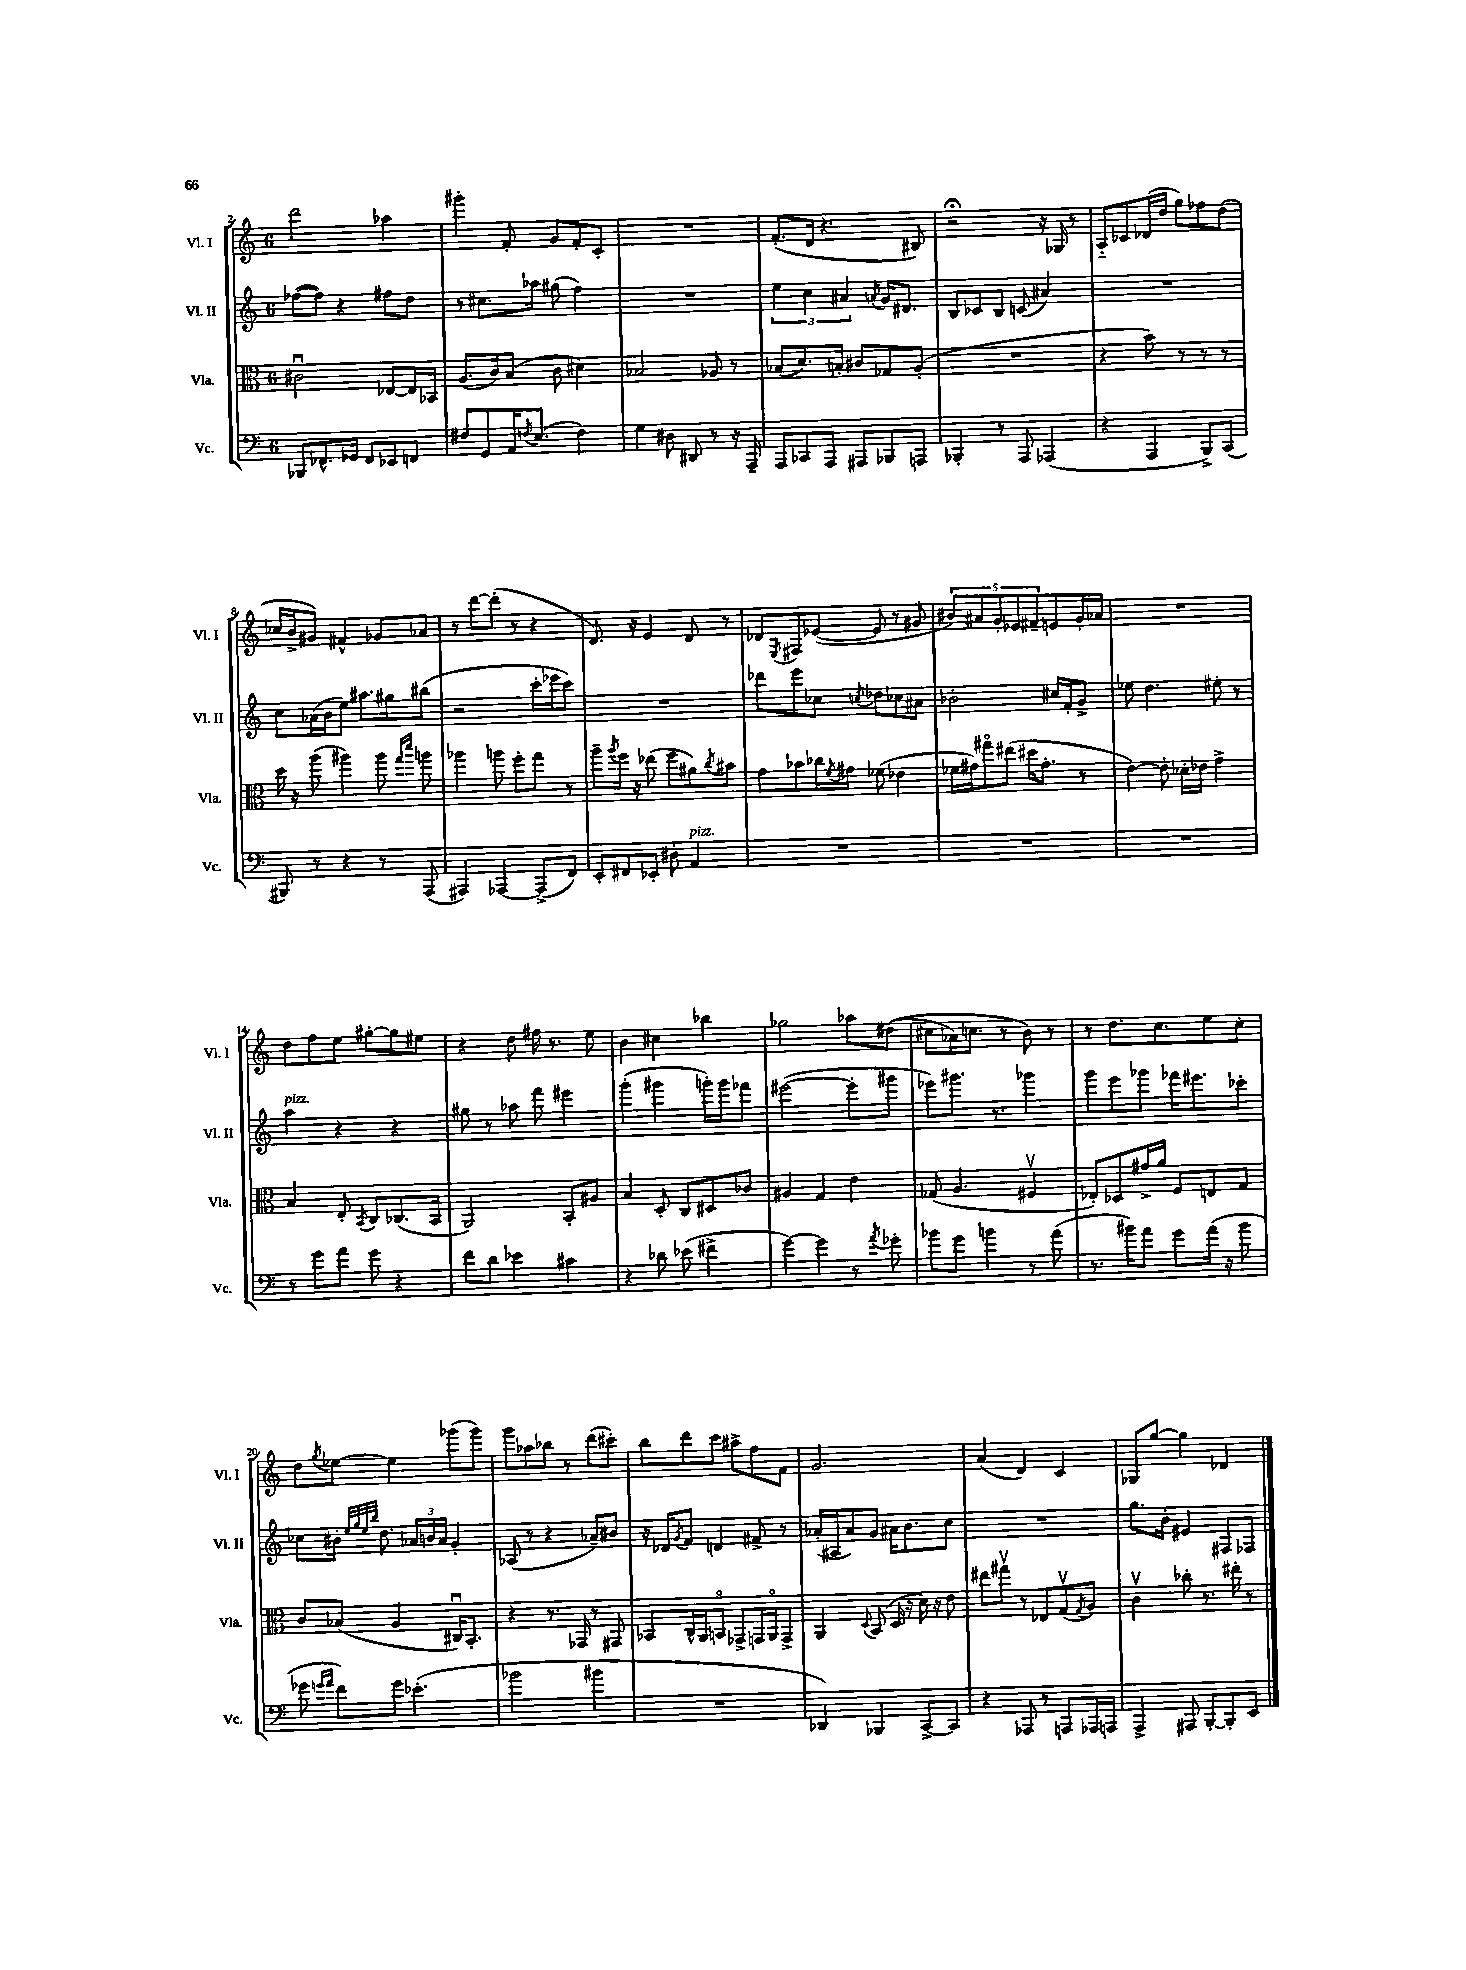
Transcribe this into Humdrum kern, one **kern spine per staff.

**kern	**kern	**kern	**kern
*part4	*part3	*part2	*part1
*staff4	*staff3	*staff2	*staff1
*I"Vc.	*I"Vla.	*I"Vl. II	*I"Vl. I
*I'Vc.	*I'Vla.	*I'Vl. II	*I'Vl. I
*clefF4	*clefC3	*clefG2	*clefG2
*k[]	*k[]	*k[]	*k[]
*M6/8	*M6/8	*M6/8	*M6/8
=2	=2	=2	=2
8BBB-X/L	2c#Xu\	([8ff-X\L	2ddd\
8.FF-X^^/	.	8ff-\J])	.
.	.	4r	.
16GG-X/Jk	.	.	.
8FF-/L	.	.	.
8EE-X/	[8E-X/L	8ff#X\L	4aa-X\
8FFn/J	16E-/L]	8dd\J	.
.	16BB-X/JJ	.	.
=3	=3	=3	=3
8F#X/L	(8.A/L	8r	4ggg#X'\
8GG/	.	8.cc#X\L	.
.	16c/k)	.	.
16AA/K	(8B/J	.	8f'/
8qFn/	.	.	.
(8.E/J	.	16aa-X\Jk	.
.	8c\	(8gg#X\	8g/L
4F\)	4d#X\)	4ff\)	8f'/
.	.	.	8c'/J
=4	=4	=4	=4
4G\	2B-X/	2.r	2.r
8D#X\	.	.	.
8DD#X/	.	.	.
8r	8A-X/	.	.
16r	8r	.	.
16AAA~/	.	.	.
=5	=5	=5	=5
8AAA/L	(8B-X/L	6ee\	(8.f'/L
8CC-X/	8.d/)	.	.
.	.	6cc\	.
.	.	.	16d/Jk
8AAA/J	.	.	4.r
.	16Bn'/Jk	.	.
.	.	6a#X/	.
8AAA#X/L	8c#X/L	.	.
.	.	8qan/	.
8BBB-X/	8G-X/	16g/KL	.
.	.	8.d#X/J	.
8AAAn/J	(8A'/J	.	8B#X/)
=6	=6	=6	=6
4BBB-X'/	2.r	8B/L	2r;<
.	.	8c-X/	.
8r	.	8B/J	.
8AAA/	.	(8cn/	.
(4AAA-X/	.	4a#X/)	16r
.	.	.	16G-X/
.	.	.	8r
=7	=7	=7	=7
4r	4r	2.r	8A/L
.	.	.	8c-X/
4AAA/	8b\)	.	(16d-X/L
.	.	.	16dd/JJ
.	8r	.	8gg\L)
8BBB^/L)	8r	.	8ff-X\
(8CC/J	8r	.	(8dd\J
!!LO:LB:g=z
=8	=8	=8	=8
8BBB#X/)	16dd\	8cc\L	16cc-X/LL
.	16r	.	16b^/J
8r	(8aa\	(16a-X\L	8g#X/J)
.	.	16b\J	.
4r	4aa#X\)	8ee\J)	4f#X^^/
.	.	8.aa#X\L	.
8r	8aa#\	.	8g-X/L
.	.	16gg#X\k	.
.	16qqgg/LL	.	.
.	16qqddd/JJ	.	.
(8AAA/	8aan\	(8bb#X\J	8a-X/J
=9	=9	=9	=9
4AAA#X/)	4aa-X\	2r	8r
.	.	.	[8ddd\L
[4AAA-X/	8aan\	.	(8ddd'\J]
.	8ff'\L	.	8r
(8AAA-^/L]	8gg\J	16ccc'\LL	4r
.	.	16eee-X\J	.
8FF/J)	8r	8ccc\J)	.
=10	=10	=10	=10
8EE'/L	8aa~\L	2.r	8.d/)
.	8qaa/	.	.
8FF#X/	16ff\Jk	.	.
.	16r	.	16r
8EE-X'/J	(8ee-X\	.	4e/
8D#X'\	8ff\L	.	.
!LO:TX:a:i:t=pizz.	!	!	!
4AA/	8a#X\)	.	8d/
.	8qcc/	.	.
.	8b#X\J	.	8r
=11	=11	=11	=11
2.r	8g\L	8ddd-X\L	8d-X/L
.	.	.	8qE/
.	8b-X\	8eee\	8F#X/
.	16cc-X\L	8cc-X\J	([8e-X/J
.	8qf/	.	.
.	16g#X\JJ	.	.
.	.	8qccn/	.
.	(8f-X\	8dd-X\L	8e-/]
.	4e-X\	8cc-X\	8r
.	.	8a#X\J	8g#X/
=12	=12	=12	=12
2.r	16f-X\LL	2b-X'\	10b#X/L)
.	16g#X\J)	.	.
.	.	.	10a#X/
.	8gg#X\	.	.
.	.	.	10g'/
.	(8ee#X\J	.	.
.	.	.	10e-X/
.	16dd#X\KL	.	.
.	.	.	10f#X~/
.	8.g#'\J	.	.
.	.	16cc#X/LL	8en/
.	.	16f'/J	.
.	8r	8g^/J	16g'/L
.	.	.	16a-X/JJ
=13	=13	=13	=13
2.r	[4e\)	8ee-X\	2.r
.	.	4.dd\	.
.	8e'\]	.	.
.	16d-X'\LL	.	.
.	16e-X\JJ	.	.
.	4g^\	8ee#X'\	.
.	.	8r	.
!!LO:LB:g=z
=14	=14	=14	=14
!	!	!LO:TX:a:i:t=pizz.	!
8r	4B/	4aa\	8dd\L
8g\L	.	.	8ff\
8a\J	8E'/	4r	8ee\J
.	8qBB/	.	.
8g\	8C/L	.	[8gg#X'\L
4r	(8.C-X/	4r	8gg#\]
.	.	.	8ee#X\J
.	16BB/Jk	.	.
=15	=15	=15	=15
8f\L	2AA/)	8gg#X\	4r
8d\J	.	8r	.
4e-X\	.	8aa-X\	8dd\
.	.	8fff\	16ff#X\
.	.	.	8.r
4c#X\	8BB'/L	4eee#X\	.
.	8A#X/J	.	8ee\
=16	=16	=16	=16
4r	4B/	(4ggg'\	4b\
8d-X\	8D'/	4ggg#X\	4cc#X\
(8e-X\	8C/L	.	.
4f#X^\	8D#X/	16gggn'\LL)	4bb-X\
.	.	16ggg\J	.
.	8c-X/J	8fff-X\J	.
=17	=17	=17	=17
[4g\)	4A#X/	([2eee#X\	2gg-X\
4g\]	4G/	.	.
8r	4e\	8eee#'\L]	8aa-X\L
8qa/	.	.	.
8g-X'\	.	8ggg#X\J	((8dd#X\J
=18	=18	=18	=18
8b-X\L	(8G-X/	8eee-X\L)	8cc#X\L
8g\J	4.A/	8.ggg#X\J	16a-X\K)
.	.	.	8.ccn\J
4bn\	.	.	.
.	.	8.r	.
.	.	.	8r
8r	4F#Xv/	4ggg-X\	8b\)
(8a\	.	.	8r
=19	=19	=19	=19
8.r	8E-X'/L)	8ggg\L	8r
.	8D-X/	8eee\	8.dd\L
16b#X\KL)	.	.	.
8a\J	16g#X^/L	8ggg-X\J	.
.	16a/JJ	.	8.cc\
8g\L	8F/L	16fff-X\KL	.
.	.	8.eee#X\	.
(16a\Jk	8En/	.	8ee\
16r	.	.	.
8b#\	8G/J	8ccc-X'\J	8cc'\J
!!LO:LB:g=z
=20	=20	=20	=20
8g-X\	8c/L	8cc-X\L	8dd\L
16qqgn/LL	.	.	.
16qqa/JJ	.	.	8qgg/
8f\L)	(8B-X/J	16b#X'\Jk	[8ee-X\J
.	.	32qqee/LLL	.
.	.	32qqgg/	.
.	.	32qqee/	.
.	.	32qqbb/JJJ	.
.	.	8.dd\	.
8g\J	4A/	.	4ee-\]
(4.e-X'\	.	24a-X/LL	.
.	.	24bn/	.
.	.	24a-/JJ	.
.	16C#Xu/KL)	4g'/	(8ggg-X\L
.	8.BB'/J	.	.
.	.	.	8ggg-\J)
=21	=21	=21	=21
2b-X\	4r	(8A-X/	8ggg\L
.	.	8r	8aa-X\
.	8.r	4r	8bb-X\J
.	.	.	8r
.	16GG-X/	.	.
4b#X\	8r	8a-X~/L)	(8ddd\L
.	8GG#X/	8b#X/J	8ccc#X'\J)
=22	=22	=22	=22
2.r	8BB-X/L	16r	8bb\L
.	.	16d-X/KL	.
.	.	8qg/	.
.	16C^^/L	8f/J	8ddd\
.	16AA/J	.	.
.	8BBn/J	4dn/	8ccc\J
.	8GG-X^/L	.	8aa#X^\L
.	16GGn/L	8f#X^/	8ff\
.	16AA/J	.	.
.	8GG^/J	8r	8f\J
=23	=23	=23	=23
4DD-X/)	4AA/	(16a-X'/LL	2.g/
.	.	16A#X/J	.
.	.	8a-/)	.
.	8qqD/	.	.
4BBB-X/	(8BB/	8g/J	.
.	16D/	16a#X\KL	.
.	16r	8.b\	.
[8CC^/L	16d\)	.	.
.	16r	.	.
8CC/J]	8e\	8cc\J	.
=24	=24	=24	=24
4r	8ee#X\L	2.r	(4a/
.	8gg#Xv\J	.	.
8AAA-X/	8r	.	4d/)
8r	8E-X/L	.	.
8AAAn/L	(8Gv/	.	4c/
.	8qG/	.	.
16AAA-X/L	8A/J)	.	.
16AAAn/JJ	.	.	.
=25	=25	=25	=25
4AAA^/	4cv\	8.gg\L	8G-X/L
.	.	.	[8gg/J
.	.	16b'\Jk	.
8AAA#X/	8cc-X'\	4e#X/	4gg\]
[8BBB'/L	8.r	.	.
8BBB'/]	.	8F#X/L	4d-X/
.	16ee#X'\	.	.
8EE/J	8r	8F-X/J	.
==	==	==	==
*-	*-	*-	*-
